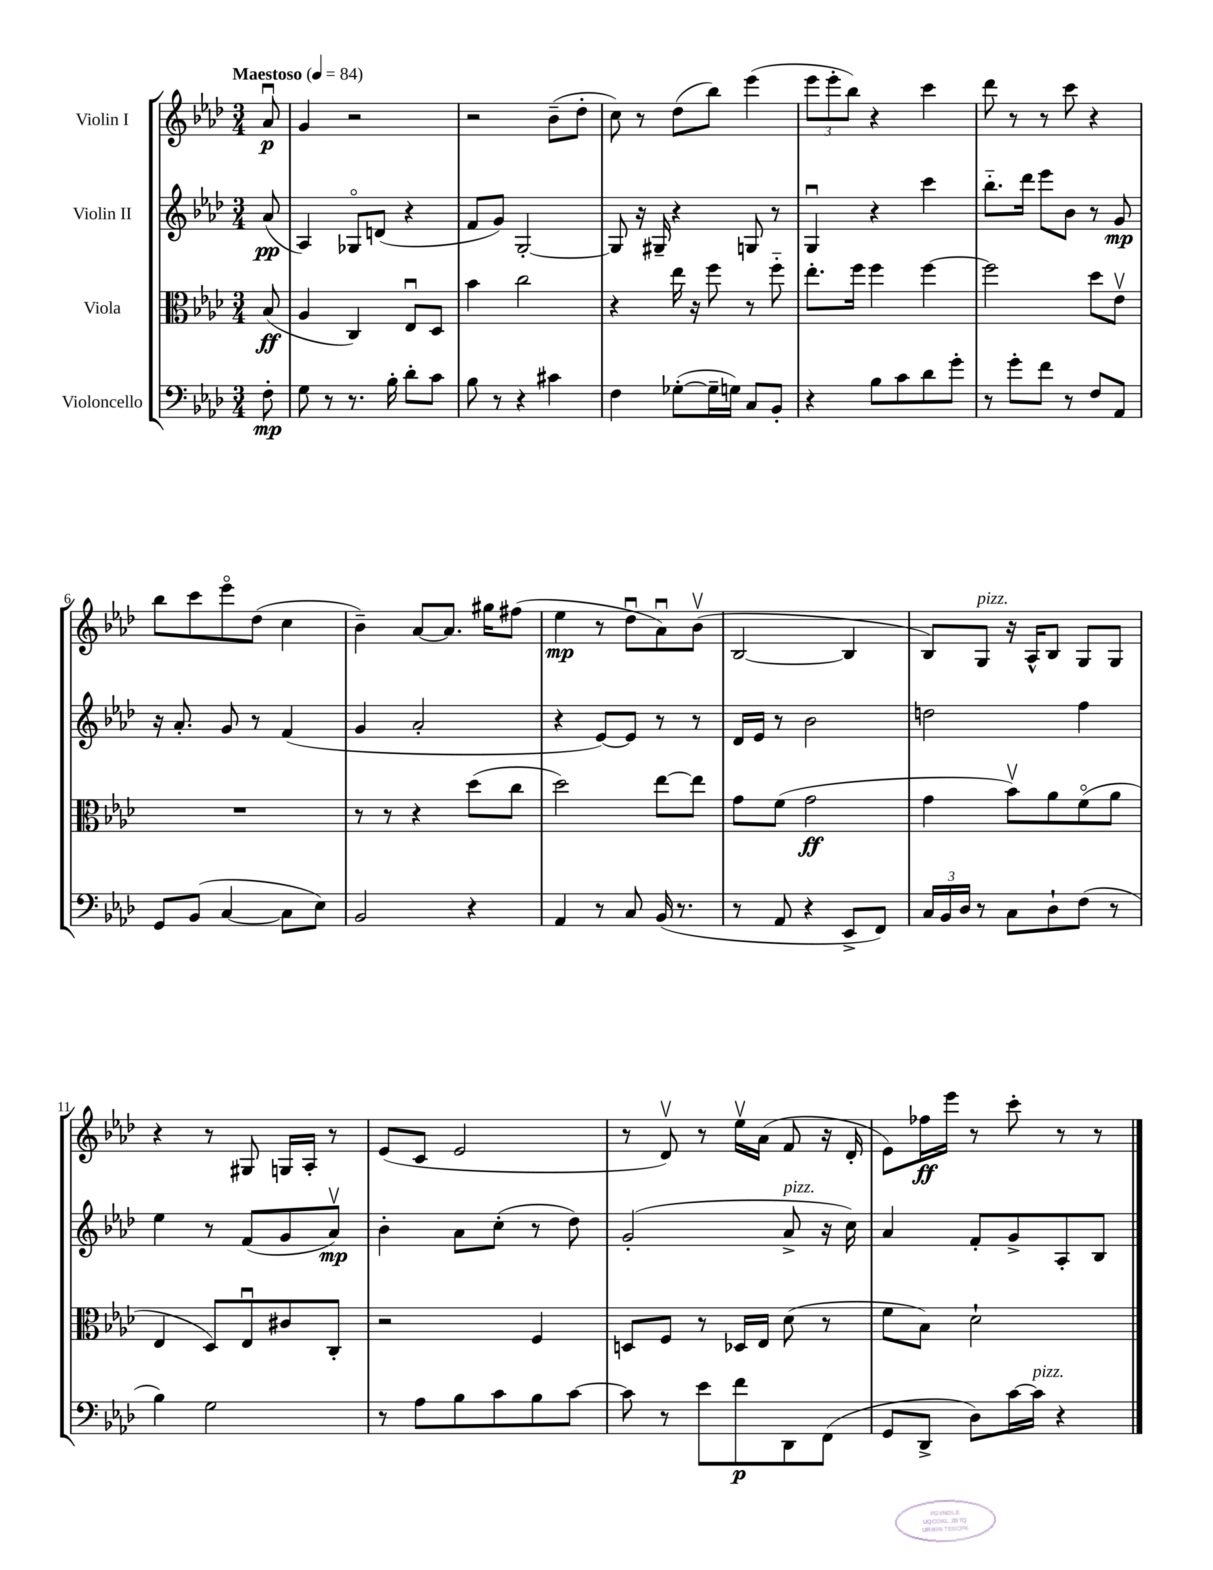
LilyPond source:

<<
\new StaffGroup <<
\new Staff = "s0" \with { instrumentName = "Violin I" } {
    \clef treble \key aes \major \numericTimeSignature \time 3/4 \partial 8 \tempo "Maestoso" 4 = 84
    aes'8\downbow\p |
    g'4 r2 |
    r2 bes'8--( des''8-. |
    c''8) r8 des''8( bes''8) ees'''4( |
    \tuplet 3/2 { ees'''8 ees'''8-. bes''8) } r4 c'''4 |
    des'''8 r8 r8 c'''8 r4 |
    bes''8 c'''8 ees'''8\flageolet des''8( c''4 |
    bes'4--) aes'8~ aes'8. gis''16 fis''8( |
    ees''4\mp r8 des''8\downbow aes'8\downbow) bes'8\upbow( |
    bes2~ bes4 |
    bes8) g8^\markup { \italic "pizz." } r16 aes16-^ bes8 g8 g8 |
    r4 r8 gis8 g16 aes16-. r8 |
    ees'8( c'8 ees'2 |
    r8 des'8\upbow) r8 ees''16\upbow aes'16( f'8 r16 des'16-. |
    ees'8) fes''16\ff ees'''16 r8 c'''8-. r8 r8 \bar "|." |
}
\new Staff = "s1" \with { instrumentName = "Violin II" } {
    \clef treble \key aes \major \numericTimeSignature \time 3/4 \partial 8
    aes'8\pp( |
    aes4) ges8\flageolet d'8( r4 |
    f'8 g'8) g2~-. |
    g8 r16 gis16-- r4 g8 r8 |
    g4\downbow r4 c'''4 |
    bes''8.-_ des'''16 ees'''8 bes'8 r8 g'8\mp |
    r16 aes'8.-. g'8 r8 f'4( |
    g'4 aes'2-. |
    r4 ees'8~) ees'8 r8 r8 |
    des'16 ees'16 r8 bes'2 |
    d''2 f''4 |
    ees''4 r8 f'8( g'8 aes'8\upbow\mp) |
    bes'4-. aes'8 c''8-.( r8 des''8) |
    g'2-.( aes'8->^\markup { \italic "pizz." } r16 c''16) |
    aes'4 f'8-. g'8-> aes8-. bes8 \bar "|." |
}
\new Staff = "s2" \with { instrumentName = "Viola" } {
    \clef alto \key aes \major \numericTimeSignature \time 3/4 \partial 8
    bes8\ff( |
    aes4 c4) ees8\downbow des8 |
    bes'4 c''2 |
    r4 ees''16 r16 f''8 r8 f''8-_ |
    ees''8.-. f''16 f''4 f''4~ |
    f''2 des''8 ees'8\upbow |
    R2. |
    r8 r8 r4 des''8( c''8 |
    des''2) ees''8~ ees''8 |
    g'8 f'8( g'2\ff |
    g'4 bes'8\upbow) aes'8 f'8\flageolet( aes'8 |
    ees4 des8) ees8\downbow cis'8 c8-. |
    r2 f4 |
    d8 f8 r8 des16 ees16 des'8( r8 |
    f'8 bes8) des'2-! \bar "|." |
}
\new Staff = "s3" \with { instrumentName = "Violoncello" } {
    \clef bass \key aes \major \numericTimeSignature \time 3/4 \partial 8
    f8-.\mp |
    g8 r8 r8. bes16-. des'8-. c'8 |
    bes8 r8 r4 cis'4 |
    f4 ges8~-.( ges16-- g16) c8 bes,8-. |
    r4 bes8 c'8 des'8 g'8-. |
    r8 g'8-. f'8 r8 f8 aes,8 |
    g,8 bes,8( c4~ c8 ees8) |
    bes,2 r4 |
    aes,4 r8 c8 bes,16( r8. |
    r8 aes,8 r4 ees,8-> f,8) |
    \tuplet 3/2 { c16 bes,16 des16 } r8 c8 des8-! f8( r8 |
    bes4) g2 |
    r8 aes8 bes8 c'8 bes8 c'8~ |
    c'8 r8 ees'8 f'8\p des,8 f,8( |
    g,8 des,8-> des8) c'16~ c'16^\markup { \italic "pizz." } r4 \bar "|." |
}
>>
>>
